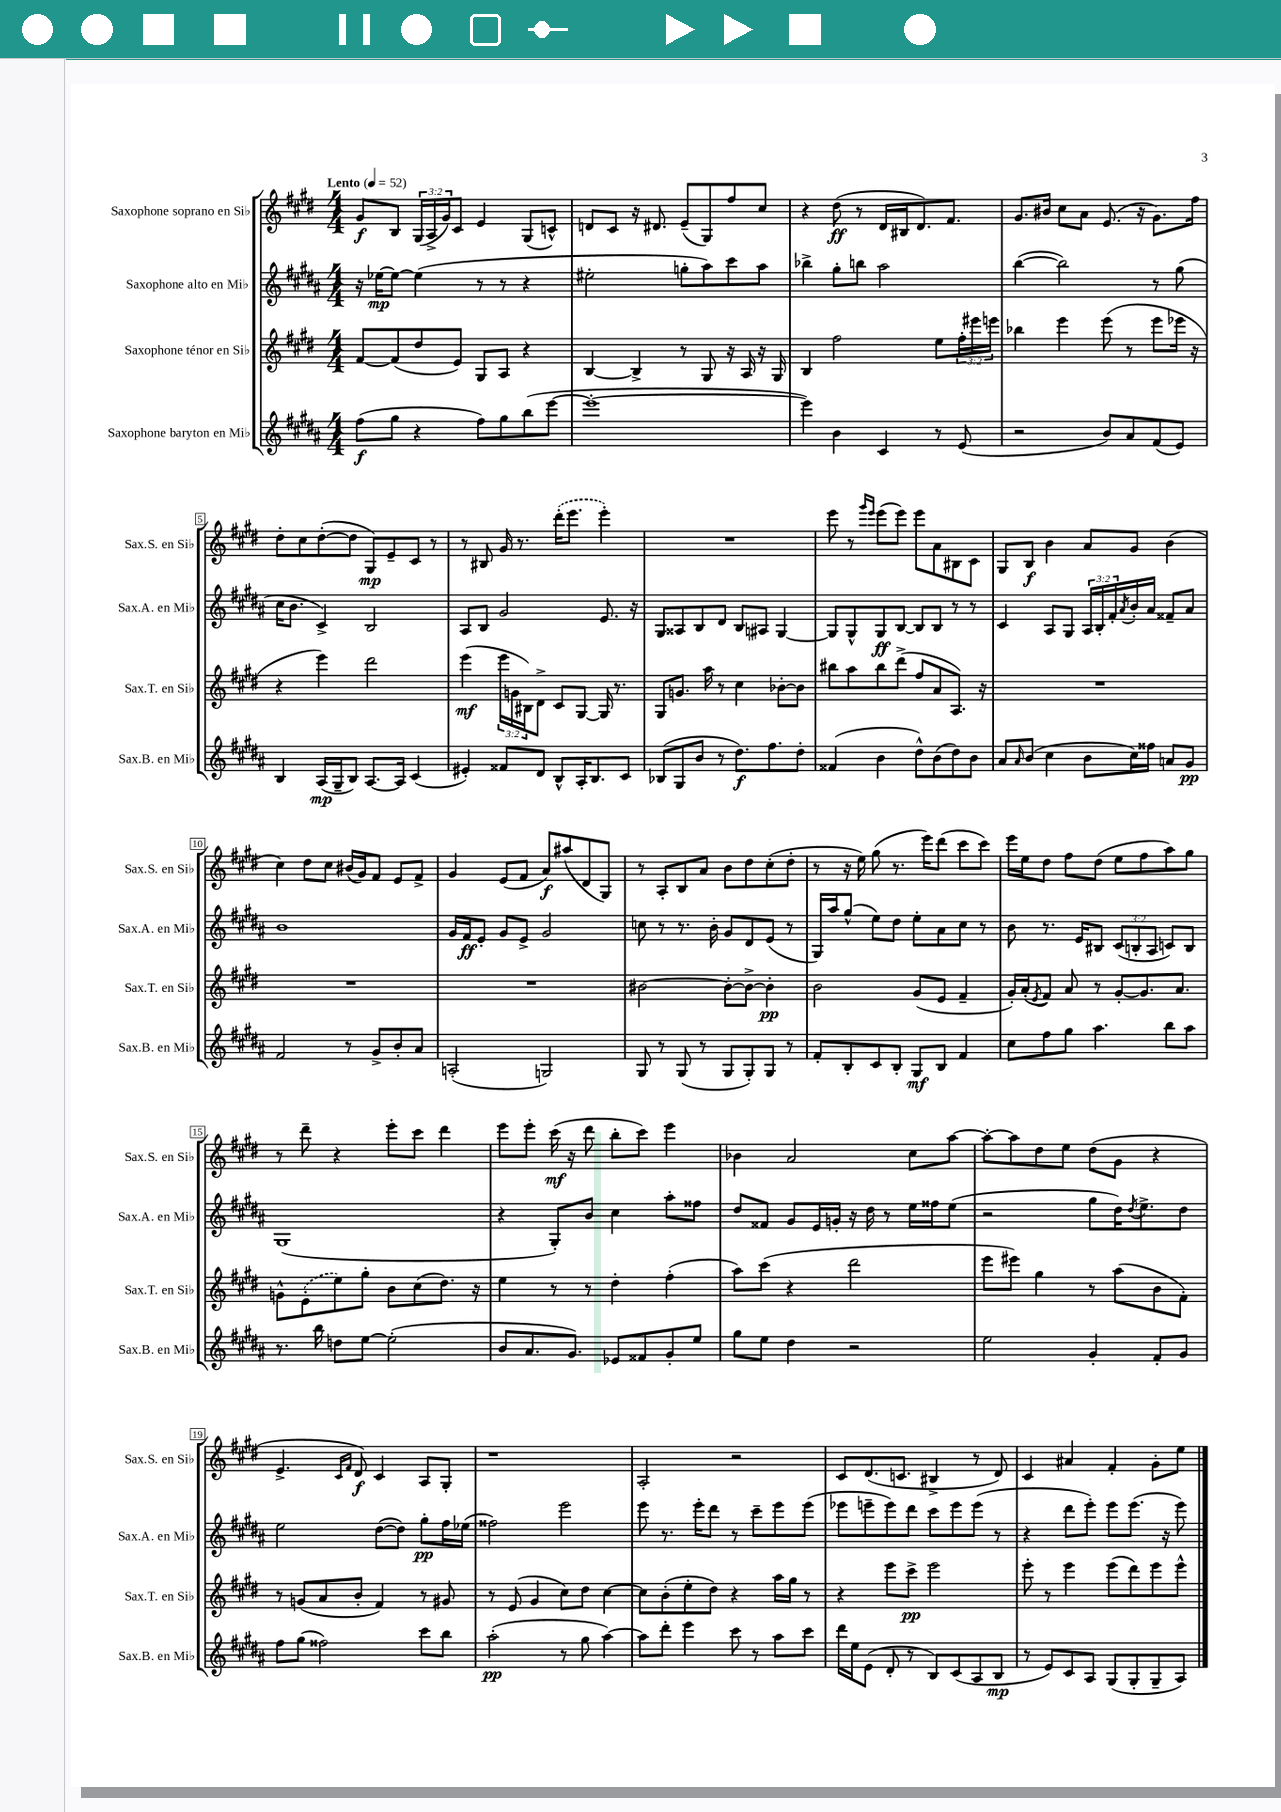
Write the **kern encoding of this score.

**kern	**kern	**kern	**kern
*staff4	*staff3	*staff2	*staff1
*clefG2	*clefG2	*clefG2	*clefG2
*k[f#c#g#d#a#]	*k[f#c#g#d#]	*k[f#c#g#d#a#]	*k[f#c#g#d#]
*M4/4	*M4/4	*M4/4	*M4/4
*MM52	*MM52	*MM52	*MM52
(8ff#	[8f#	16r	8g#
.	.	[16ee-	.
8gg#	(8f#]	8ee-_	8B
4r	8dd#	(4ee-]	(24G#
.	.	.	24A^
.	.	.	24g#)
.	8e)	.	8c#
8ff#)	8G#	8r	4e
8gg#	8A	8r	.
(8bb	4r	4r	(8G#
[8eee	.	.	8c^^)
=	=	=	=
1eee'_	[4B	2ee#'	8d
.	.	.	8c#
.	4B^]	.	16r
.	.	.	8.d#
.	8r	8gg'	(8e~
.	8G#	8aa#)	8G#)
.	16r	8ccc#	8ff#
.	16A	.	.
.	16r	8aa#	8cc#
.	16G#	.	.
=	=	=	=
4eee])	4B	4bb-^	4r
4b	2ff#	8gg#'	(8dd#
.	.	8bb	8r
4c#	.	2aa#	16d#
.	.	.	16B#
.	.	.	8.d#)
8r	8ee	.	.
.	.	.	8.f#
(8e	24ff#'	.	.
.	24eee#	.	.
.	24eee	.	.
=	=	=	=
2r	4bb-	([4bb	8.g#
.	.	.	16b#
.	4eee	2bb])	8cc#
.	.	.	8a
8b)	(8eee	.	(8.e
8a#	8r	.	.
.	.	.	16r
(8f#	8eee	8r	8.g#)
8e)	16eee-	(8gg#	.
.	16r	.	16ff#
=	=	=	=
4B	4r	16cc#	8dd#'
.	.	8.b	.
.	.	.	8cc#
(16A#	4eee)	4c#^)	([8dd#'
16G#~	.	.	.
8B)	.	.	8dd#]
[8.A#	2ddd#	2B	8G#)
.	.	.	8e~
16A#]	.	.	.
(4c#	.	.	8c#
.	.	.	8r
=	=	=	=
4e#')	(4eee	8A#	8r
.	.	8B	8B#
8f##	24eee	2g#	16g#
.	24g	.	.
.	.	.	8.r
.	24B#)	.	.
8d#	8d#^	.	.
8B^^	8c#	.	(16ddd#'
.	.	.	8.eee
16A#'	[8G#	.	.
8.B	.	.	.
.	16G#]	8.e	4eee')
.	8.r	.	.
8c#	.	.	.
.	.	16r	.
=	=	=	=
(8B-	8G#	8G#	1r
8G#	8.g	8A##	.
8b	.	8B	.
.	16aa	.	.
8r	8r	8d#	.
8.dd#)	4cc#	8B	.
.	.	8A#	.
8.ff#	.	.	.
.	[8b-'	[4G#	.
8dd#'	8b-]	.	.
=	=	=	=
(4f##	8bb#	8G#]	8eee
.	8aa	8G#^^	8r
.	.	.	16qqggg#
.	.	.	16qqeee
4b	8bb#	8G#	(8eee
.	(8ddd#^	[8B	8eee)
8dd#^^)	8ff#	8B]	8eee
(8b	8a	8B	8a
8dd#)	8.A)	8r	8B#
8b	.	8r	8c#
.	16r	.	.
=	=	=	=
8a#	1r	4c#	8G#
16qqa#	.	.	.
(8b	.	.	8B
4cc#	.	8A#	4b
.	.	8G#	.
8b	.	24A#	8a
.	.	24B'	.
.	.	24f#'	.
.	.	8qa#	.
16cc#)	.	16b'	8g#
16ff##	.	16a#	.
8a	.	8f##~	(4b
8g#	.	8a#	.
=	=	=	=
2f#	1r	1b	4cc#)
.	.	.	8dd#
.	.	.	8cc#
8r	.	.	(16b#
.	.	.	16g#)
8g#^	.	.	8f#
8b'	.	.	8e
8a#	.	.	8f#^
=	=	=	=
(2A'	1r	16g#	4g#
.	.	16f#	.
.	.	8e'	.
.	.	8g#	(8e
.	.	8e^	8f#
2G)	.	2g#	8a)
.	.	.	(8aa#
.	.	.	8d#
.	.	.	8G#)
=	=	=	=
8G#	[2b#	8cc	8r
8r	.	8r	8A'
(8G#	.	8.r	8B
8r	.	.	8a
.	.	16b'	.
8G#	8b#'_	8g#	8b
8G#')	8b#^_	8d#	8dd#
8G#	4b#']	(8e	(8cc#'
8r	.	8r	8dd#'
=	=	=	=
8f#'	2b	16G#)	8r
.	.	16aa#	.
8B'	.	(8gg#^^	16r
.	.	.	16ee)
8c#	.	8ee)	(8gg#
8B'	.	8dd#	8.r
8G#	(8g#	8ee'	.
.	.	.	16eee)
8B	8e	8a#	(8ddd#
4f#	4f#~	8cc#	8ccc#
.	.	8r	8ccc#)
=	=	=	=
8cc#	16g#')	8b	16eee
.	(16a'	.	16ee
.	8qe	.	.
8ff#	8f#)	8.r	8dd#
8gg#	8a	.	8ff#
.	.	16e	.
4.aa#	8r	8B#	(8dd#
.	[8g#'	(12c#	8ee
.	.	12B'	.
.	8.g#]	.	8ff#
.	.	12A#	.
8bb	.	8c)	8aa)
.	8.a	.	.
8aa#	.	8B	8gg#
=	=	=	=
8.r	8g^^	(1G#	8r
.	(8e'	.	8ddd#~
16bb	.	.	.
8dd	8ee)	.	4r
[8ee	8gg#'	.	.
(2ee']	8b	.	8eee'
.	(8cc#	.	8ccc#
.	8.dd#)	.	4ddd#
.	16r	.	.
=	=	=	=
8b	4ee	4r	8eee
8.a#	.	.	8eee'
.	8r	8G#')	(16ccc#
8.g#)	.	.	16r
.	8r	8b	8ddd#
8e-	4dd#'	4cc#	8bb'
8f##	.	.	8ccc#)
8g#'	(4ff#'	8aa#'	4eee
8ee	.	8ff##	.
=	=	=	=
8gg#	8aa)	8dd#	4b-
8ee	(8ccc#	8f##	.
4dd#	4r	8g#	2a
.	.	16e	.
.	.	16g'	.
2r	2ddd#	16r	.
.	.	16dd#	.
.	.	8r	.
.	.	16ee	8cc#
.	.	16ff##	.
.	.	(8ee	[8aa
=	=	=	=
2ee	8eee	2r	8aa'_
.	8eee#)	.	8aa]
.	4gg#	.	8dd#
.	.	.	8ee
4g#'	8r	8gg#	(8dd#
.	(8aa	16dd#)	8g#
.	.	8qdd#	.
.	.	8.ee^	.
8f#'	8b	.	4r
8g#	8f#')	8dd#	.
=	=	=	=
8ff#	8r	2ee	4.e^
(8gg#	(8g	.	.
2ff##)	8a	.	.
.	.	.	16qqc#
.	.	.	16qqf#
.	8b'	.	8d#)
.	4f#)	([8dd#	4c#
.	.	8dd#])	.
8ccc#	8r	8gg#'	8A
8bb	8g#	16ff#	8G#'
.	.	(16ee-	.
=	=	=	=
(2aa#'	8r	2ff##)	1r
.	(8e	.	.
.	4g#	.	.
8r	8cc#)	2eee	.
8gg#	8dd#	.	.
[4aa#)	[4cc#	.	.
=	=	=	=
8aa#]	8cc#]	8eee	2A'
8ddd#'	(8b'	8.r	.
4eee	8ee'	.	.
.	.	16eee'	.
.	8dd#)	8ddd#	.
8ccc#	4r	8r	2r
8r	.	8ccc#~	.
8aa#	16aa	8eee	.
.	16gg#	.	.
8ccc#	8r	(8eee	.
=	=	=	=
16ddd#	4r	8eee-	8c#
16ee	.	.	.
(8e	.	8eee~	(8.d#
8d#'	8eee	8eee)	.
.	.	.	8.c
8r	8ccc#^	8ddd#	.
8B)	2eee	8ccc#	4B#^
(8c#	.	8eee	.
8A#	.	(8eee	8r
8B	.	8r	8d#)
=	=	=	=
8r	8eee'	4r	4c#
8e)	8r	.	.
8c#	4eee	8ddd#	4a#
8A#	.	8eee')	.
(8G#	(8eee	8eee	4f#'
8G#'	8ddd#)	(8.eee	.
8G#~	8eee	.	8g#'
.	.	16r	.
8A#)	8eee^^	8eee)	8ee
==	==	==	==
*-	*-	*-	*-
